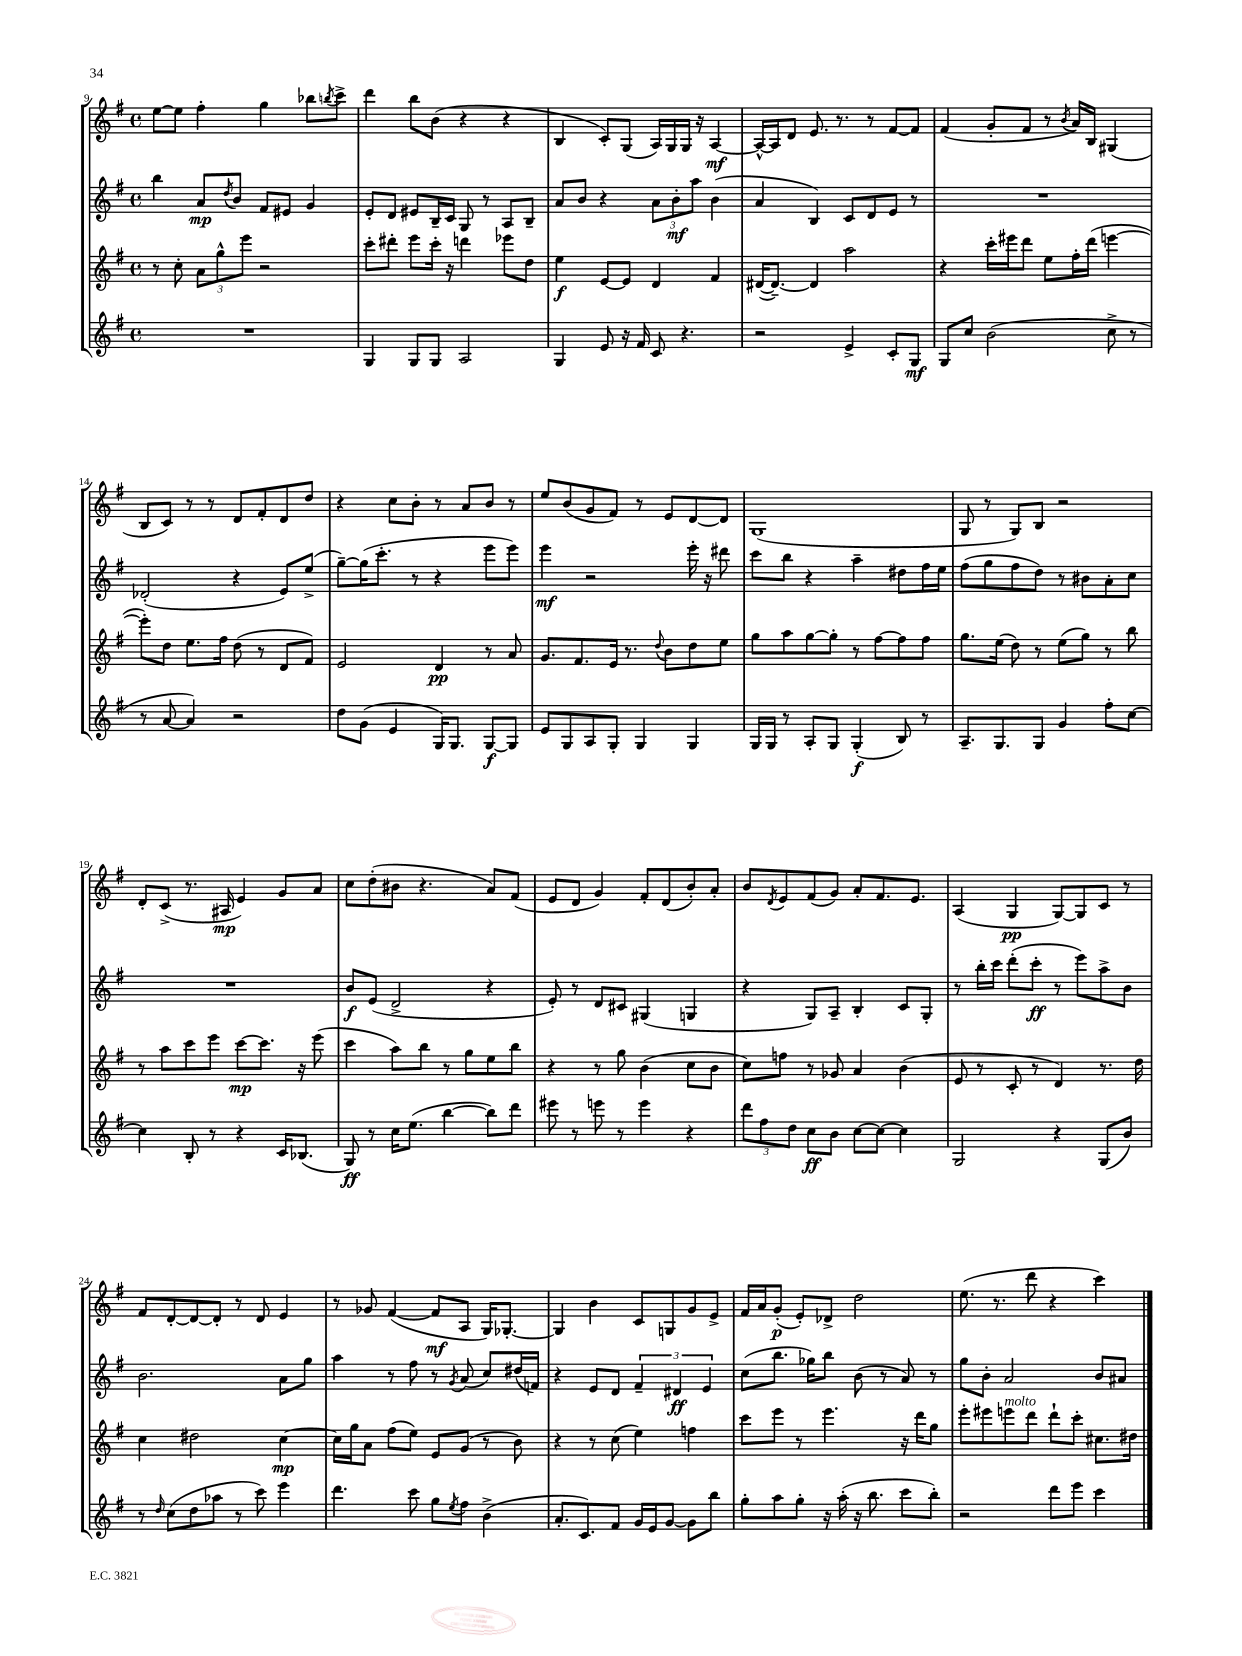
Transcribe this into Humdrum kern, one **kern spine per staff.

**kern	**dynam	**kern	**dynam	**kern	**dynam	**kern	**dynam
*part4	*part4	*part3	*part3	*part2	*part2	*part1	*part1
*staff4	*staff4	*staff3	*staff3	*staff2	*staff2	*staff1	*staff1
*clefG2	*	*clefG2	*	*clefG2	*	*clefG2	*
*k[f#]	*	*k[f#]	*	*k[f#]	*	*k[f#]	*
*M4/4	*	*M4/4	*	*M4/4	*	*M4/4	*
*met(c)	*	*met(c)	*	*met(c)	*	*met(c)	*
=9	=9	=9	=9	=9	=9	=9	=9
1r	.	8r	.	4bb\	.	[8ee\L	.
.	.	8cc'\	.	.	.	8ee\J]	.
.	.	12a\L	.	8a/L	mp	4ff#'\	.
.	.	12gg^^\	.	.	.	.	.
.	.	.	.	8qdd/	.	.	.
.	.	.	.	8b/J	.	.	.
.	.	12eee\J	.	.	.	.	.
.	.	2r	.	8f#/L	.	4gg\	.
.	.	.	.	8e#X/J	.	.	.
.	.	.	.	4g/	.	8bb-X\L	.
.	.	.	.	.	.	8qbbn/	.
.	.	.	.	.	.	8ccc^\J	.
=10	=10	=10	=10	=10	=10	=10	=10
4G/	.	8ccc'\L	.	8e'/L	.	4ddd\	.
.	.	8ddd#X'\J	.	8d/J	.	.	.
8G/L	.	8eee\L	.	8e#X/L	.	8bb\L	.
8G/J	.	16ccc'\Jk	.	16B~/L	.	(8b\J	.
.	.	16r	.	16c/JJ	.	.	.
2A/	.	4dddn\	.	8G/	.	4r	.
.	.	.	.	8r	.	.	.
.	.	8eee-X\L	.	8A/L	.	4r	.
.	.	8dd\J	.	8B~/J	.	.	.
=11	=11	=11	=11	=11	=11	=11	=11
4G/	.	4ee\	f	8a/L	.	4B/	.
.	.	.	.	8b/J	.	.	.
8e/	.	[8e/L	.	4r	.	8c'/L)	.
16r	.	8e/J]	.	.	.	(8G/J	.
16f#/	.	.	.	.	.	.	.
8c/	.	4d/	.	12a\L	.	16A/LL)	.
.	.	.	.	.	.	16G/	.
.	.	.	.	12b'\	mf	.	.
4.r	.	.	.	.	.	16G/JJ	.
.	.	.	.	12aa\J	.	.	.
.	.	.	.	.	.	16r	.
.	.	4f#/	.	(4b\	.	[4A/	mf
=12	=12	=12	=12	=12	=12	=12	=12
2r	.	([16d#X/KL	.	4a/	.	16A^^/LL_	.
.	.	8.d#~/J_)	.	.	.	16A/J]	.
.	.	.	.	.	.	8d/J	.
.	.	4d#/]	.	4B/)	.	8.e/	.
.	.	.	.	.	.	8.r	.
4e^/	.	2aa\	.	8c/L	.	.	.
.	.	.	.	8d/	.	8r	.
8c'/L	.	.	.	8e/J	.	[8f#/L	.
8G/J	mf	.	.	8r	.	8f#/J]	.
=13	=13	=13	=13	=13	=13	=13	=13
8G/L	.	4r	.	1r	.	(4f#/	.
8cc/J	.	.	.	.	.	.	.
(2b\	.	16ccc'\LL	.	.	.	8g'/L	.
.	.	16eee#X\J	.	.	.	.	.
.	.	8ddd\J	.	.	.	8f#/J	.
.	.	8ee\L	.	.	.	8r	.
.	.	.	.	.	.	8qb/	.
.	.	16ff#'\L	.	.	.	16a/LL)	.
.	.	(16ddd\JJ	.	.	.	16B/JJ	.
8cc^\	.	[4eeen\	.	.	.	(4G#X/	.
8r	.	.	.	.	.	.	.
!!LO:LB:g=z
=14	=14	=14	=14	=14	=14	=14	=14
8r	.	8eee'\L])	.	(2d-X'/	.	8B/L	.
[8a/	.	8dd\J	.	.	.	8c/J)	.
4a/])	.	8.ee\L	.	.	.	8r	.
.	.	.	.	.	.	8r	.
.	.	16ff#\Jk	.	.	.	.	.
2r	.	(8dd\	.	4r	.	8d/L	.
.	.	8r	.	.	.	8f#'/	.
.	.	8d/L	.	8e/L)	.	8d/	.
.	.	8f#/J)	.	(8ee^/J	.	8dd/J	.
=15	=15	=15	=15	=15	=15	=15	=15
8dd\L	.	2e/	.	[8gg~\L)	.	4r	.
(8g\J	.	.	.	(16gg\K]	.	.	.
.	.	.	.	8.ccc'\J	.	.	.
4e/	.	.	.	.	.	8cc\L	.
.	.	.	.	8r	.	8b'\J	.
16G/KL)	.	4d/	pp	4r	.	8r	.
8.G/J	.	.	.	.	.	.	.
.	.	.	.	.	.	8a/L	.
[8G/L	f	8r	.	8eee\L	.	8b/J	.
8G/J]	.	8a/	.	8eee\J)	.	8r	.
=16	=16	=16	=16	=16	=16	=16	=16
8e/L	.	8.g/L	.	4eee\	mf	8ee/L	.
8G/	.	.	.	.	.	(8b/	.
.	.	8.f#/	.	.	.	.	.
8A/	.	.	.	2r	.	8g/	.
8G'/J	.	16e/Jk	.	.	.	8f#/J)	.
.	.	8.r	.	.	.	.	.
4G/	.	.	.	.	.	8r	.
.	.	8qqdd/	.	.	.	.	.
.	.	8b\L	.	.	.	8e/L	.
4G/	.	8dd\	.	16eee'\	.	[8d/	.
.	.	.	.	16r	.	.	.
.	.	8ee\J	.	8ddd#X\	.	8d/J]	.
=17	=17	=17	=17	=17	=17	=17	=17
16G/LL	.	8gg\L	.	8ccc\L	.	(1G	.
16G/JJ	.	.	.	.	.	.	.
8r	.	8aa\	.	8bb\J	.	.	.
8A'/L	.	[8gg\	.	4r	.	.	.
8G/J	.	8gg'\J]	.	.	.	.	.
(4G'/	f	8r	.	4aa~\	.	.	.
.	.	[8ff#\L	.	.	.	.	.
8B/)	.	8ff#\]	.	8dd#X\L	.	.	.
8r	.	8ff#\J	.	16ff#\L	.	.	.
.	.	.	.	16ee\JJ	.	.	.
=18	=18	=18	=18	=18	=18	=18	=18
8.A~/L	.	8.gg\L	.	(8ff#\L	.	8G/	.
.	.	.	.	8gg\	.	8r	.
8.G/	.	(16ee\Jk	.	.	.	.	.
.	.	8dd\)	.	8ff#\	.	8G/L)	.
8G/J	.	8r	.	8dd\J)	.	8B/J	.
4g/	.	(8ee\L	.	8r	.	2r	.
.	.	8gg\J)	.	8b#X\L	.	.	.
8ff#'\L	.	8r	.	8a'\	.	.	.
[8cc\J	.	8bb\	.	8cc\J	.	.	.
!!LO:LB:g=z
=19	=19	=19	=19	=19	=19	=19	=19
4cc\]	.	8r	.	1r	.	8d'/L	.
.	.	8aa\L	.	.	.	(8c^/J	.
8B'/	.	8ccc\	.	.	.	8.r	.
8r	.	8eee\J	.	.	.	.	.
.	.	.	.	.	.	16A#X/	mp
4r	.	[8ccc\L	mp	.	.	4e/)	.
.	.	8.ccc\J]	.	.	.	.	.
16c/KL	.	.	.	.	.	8g/L	.
(8.B-X/J	.	16r	.	.	.	.	.
.	.	(8eee\	.	.	.	8a/J	.
=20	=20	=20	=20	=20	=20	=20	=20
8G/)	ff	4ccc\	.	8b/L	f	8cc\L	.
8r	.	.	.	(8e/J	.	(8dd'\	.
16cc\KL	.	8aa\L)	.	2d^/	.	8b#X\J	.
(8.ee\J	.	.	.	.	.	.	.
.	.	8bb\J	.	.	.	4.r	.
[4bb\	.	8r	.	.	.	.	.
.	.	8gg\L	.	.	.	.	.
8bb\L])	.	8ee\	.	4r	.	8a/L)	.
8ddd\J	.	8bb\J	.	.	.	(8f#/J	.
=21	=21	=21	=21	=21	=21	=21	=21
8eee#X\	.	4r	.	8e'/)	.	8e/L	.
8r	.	.	.	8r	.	8d/J	.
8eeen\	.	8r	.	8d/L	.	4g/)	.
8r	.	8gg\	.	8c#X/J	.	.	.
4eee\	.	(4b\	.	(4G#X/	.	8f#'/L	.
.	.	.	.	.	.	(8d/	.
4r	.	8cc\L	.	4Gn/	.	8b'/)	.
.	.	8b\J	.	.	.	8a'/J	.
=22	=22	=22	=22	=22	=22	=22	=22
12ddd\L	.	8cc\L)	.	4r	.	8b/L	.
12ff#\	.	.	.	.	.	.	.
.	.	.	.	.	.	8qd/	.
.	.	8ffn\J	.	.	.	8e/	.
12dd\J	.	.	.	.	.	.	.
8cc\L	ff	8r	.	8G/L)	.	(8f#/	.
8b\J	.	8g-X/	.	8A~/J	.	8g/J)	.
[8cc\L	.	4a/	.	4B'/	.	8a'/L	.
8cc\J_	.	.	.	.	.	8.f#/	.
4cc\]	.	(4b\	.	8c/L	.	.	.
.	.	.	.	.	.	8.e/J	.
.	.	.	.	8G'/J	.	.	.
=23	=23	=23	=23	=23	=23	=23	=23
2G/	.	8e/	.	8r	.	(4A/	.
.	.	8r	.	16bb'\LL	.	.	.
.	.	.	.	16ccc\JJ	.	.	.
.	.	8c'/	.	(8ddd'\L	.	4G/	pp
.	.	8r	.	8ccc'\J	ff	.	.
4r	.	4d/)	.	8r	.	[8G/L)	.
.	.	.	.	8eee\L)	.	8G/]	.
(8G/L	.	8.r	.	8aa^\	.	8c/J	.
8b/J)	.	.	.	8b\J	.	8r	.
.	.	16dd\	.	.	.	.	.
!!LO:LB:g=z
=24	=24	=24	=24	=24	=24	=24	=24
8r	.	4cc\	.	2.b\	.	8f#/L	.
16qqdd/	.	.	.	.	.	.	.
(8cc\L	.	.	.	.	.	[8d'/	.
8dd\	.	2dd#X\	.	.	.	8d/_	.
8aa-X\J	.	.	.	.	.	8d'/J]	.
8r	.	.	.	.	.	8r	.
8ccc\)	.	.	.	.	.	8d/	.
4eee\	.	[4cc\	mp	8a\L	.	4e/	.
.	.	.	.	8gg\J	.	.	.
=25	=25	=25	=25	=25	=25	=25	=25
4.ddd\	.	16cc\LL]	.	4aa\	.	8r	.
.	.	16gg\J	.	.	.	.	.
.	.	8a\J	.	.	.	8g-X/	.
.	.	(8ff#\L	.	8r	.	([4f#/	.
8ccc\	.	8ee\J)	.	8ff#\	.	.	.
8gg\L	.	8e/L	.	8r	.	8f#/L]	mf
8qee/	.	.	.	8qg/	.	.	.
8ff#\J	.	(8g/J	.	(8a/	.	8A/J	.
(4b^\	.	8r	.	8cc/L)	.	16G/KL)	.
.	.	.	.	.	.	[8.G-X'/J	.
.	.	8b\)	.	(16dd#X/L	.	.	.
.	.	.	.	16fn/JJ)	.	.	.
=26	=26	=26	=26	=26	=26	=26	=26
8.a'/L	.	4r	.	4r	.	4G-/]	.
8.c/)	.	.	.	.	.	.	.
.	.	8r	.	8e/L	.	4b\	.
8f#/J	.	(8cc\	.	8d/J	.	.	.
16g/LL	.	4ee\)	.	6f#~/	.	8c/L	.
16e/J	.	.	.	.	.	.	.
[8g/J	.	.	.	.	.	8Gn/	.
.	.	.	.	6d#X/	ff	.	.
8g\L]	.	4ffn\	.	.	.	8g/	.
.	.	.	.	6e/	.	.	.
8bb\J	.	.	.	.	.	8e^/J	.
=27	=27	=27	=27	=27	=27	=27	=27
8gg'\L	.	8ccc\L	.	(8cc\L	.	16f#/LL	.
.	.	.	.	.	.	16a/J	.
8aa\	.	8eee\J	.	8.bb\J	.	(8g'/J	p
8gg'\J	.	8r	.	.	.	8e'/L)	.
.	.	.	.	16gg-X\KL)	.	.	.
16r	.	4.eee\	.	8bb\J	.	8d-X^/J	.
(16aa'\	.	.	.	.	.	.	.
16r	.	.	.	(8b\	.	2dd\	.
8.bb\	.	.	.	.	.	.	.
.	.	.	.	8r	.	.	.
8ccc\L	.	16r	.	8a/)	.	.	.
.	.	16ddd\KL	.	.	.	.	.
8bb'\J)	.	8gg\J	.	8r	.	.	.
=28	=28	=28	=28	=28	=28	=28	=28
2r	.	8eee'\L	.	8gg\L	.	(8.ee\	.
.	.	8eee#X\	.	8b'\J	.	.	.
.	.	.	.	.	.	8.r	.
!	!	!LO:TX:a:i:t=molto	!	!	!	!	!
.	.	8eeen\	.	2a/	.	.	.
.	.	8ddd\J	.	.	.	8ddd\	.
8ddd\L	.	8ddd`\L	.	.	.	4r	.
8eee\J	.	8ccc'\J	.	.	.	.	.
4ccc\	.	8.cc#X\L	.	8b/L	.	4ccc\)	.
.	.	.	.	8a#X/J	.	.	.
.	.	16dd#X\Jk	.	.	.	.	.
==	==	==	==	==	==	==	==
*-	*-	*-	*-	*-	*-	*-	*-
